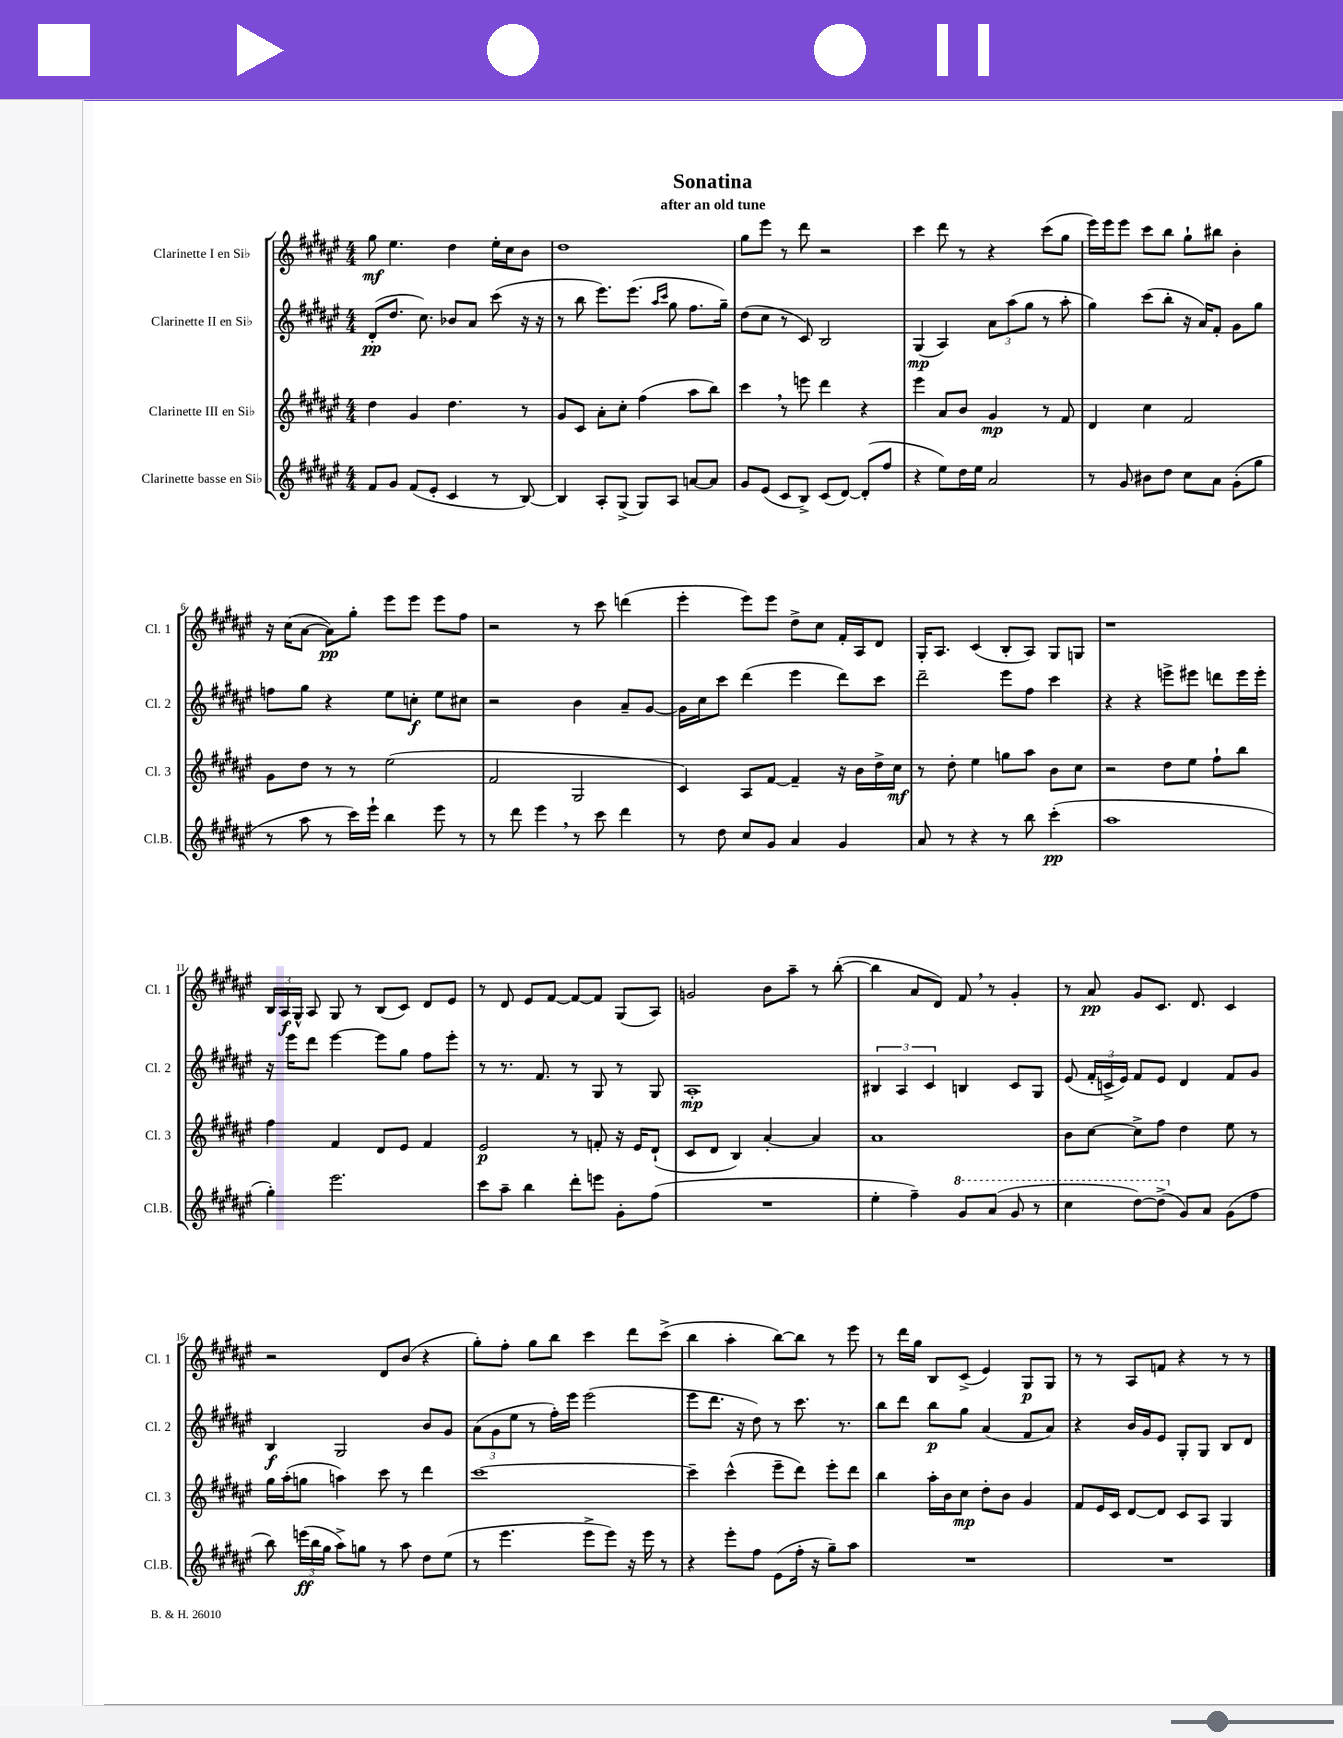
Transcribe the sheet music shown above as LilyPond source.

\header { title = "Sonatina" subtitle = "after an old tune" }
<<
\new StaffGroup <<
\new Staff = "s0" \with { instrumentName = "Clarinette I en Sib" shortInstrumentName = "Cl. 1" } {
    \clef treble \key fis \major \numericTimeSignature \time 4/4
    \autoBeamOff gis''8\mf eis''4. dis''4 eis''16[-. cis''16 b'8] |
    dis''1 |
    gis''8[ eis'''8] r8 dis'''8 r2 |
    cis'''4 dis'''8 r8 r4 cis'''8[( gis''8] |
    eis'''16[) eis'''16 eis'''8] cis'''8[ b''8] gis''8[-! bis''8] b'4-. |
    r16 cis''16[( ais'8]~ ais'8[\pp) gis''8]-. eis'''8[ eis'''8] eis'''8[ fis''8] |
    r2 r8 cis'''8 d'''4( |
    eis'''4-. eis'''8[) eis'''8] dis''8[-> cis''8] fis'16[-. ais16 dis'8] |
    gis16[-. ais8.] cis'4( b8[-. ais8]) gis8[ g8] |
    r1 |
    \tuplet 3/2 { b16[ ais16\f gis16]-^ } ais8 gis8 r8 b8[( cis'8]) dis'8[ eis'8] |
    r8 dis'8 eis'8[ fis'8]~ fis'8[~ fis'8] gis8[( ais8]) |
    g'2 b'8[ ais''8]-- r8 b''8~-.( |
    b''4 ais'8[ dis'8]) fis'8 \breathe r8 gis'4-. |
    r8 ais'8\pp gis'8[ cis'8.] dis'8. cis'4 |
    r2 dis'8[ b'8]( r4 |
    gis''8[-.) fis''8]-. gis''8[ b''8] cis'''4 dis'''8[ cis'''8]->( |
    b''4 ais''4-. b''8[~) b''8] r8 eis'''8 |
    r8 dis'''16[ gis''16] b8[ cis'8]->( eis'4) gis8[\p gis8] |
    r8 r8 ais8[ f'8] r4 r8 r8 \bar "|." |
}
\new Staff = "s1" \with { instrumentName = "Clarinette II en Sib" shortInstrumentName = "Cl. 2" } {
    \clef treble \key fis \major \numericTimeSignature \time 4/4
    \autoBeamOff dis'8[-.\pp( dis''8.] cis''8.) bes'8[ ais'8] cis'''8( r16 r16 |
    r8 b''8 eis'''8.[) eis'''8.]( \grace { ais''16[ cis'''16] } gis''8 fis''8.[ gis''16]--) |
    dis''8[( cis''8] r8 cis'8) b2 |
    gis4\mp( ais4) \tuplet 3/2 { ais'8[ ais''8( gis''8] } r8 ais''8-. |
    gis''4) cis'''8[( b''8]-. r16 ais'16[) fis'8]-. gis'8[ gis''8] |
    f''8[ gis''8] r4 eis''8[ c''8]-.\f eis''8[ cis''8] |
    r2 b'4 ais'8[-- gis'8]~ |
    gis'16[ cis''16 cis'''8] dis'''4( eis'''4 dis'''8[) cis'''8] |
    dis'''2-- eis'''8[ fis''8] cis'''4 |
    r4 r4 e'''8[-> eis'''8] d'''8[ eis'''16 eis'''16]-. |
    r16 eis'''16[ dis'''8] eis'''4~ eis'''8[ gis''8] fis''8[ eis'''8]-. |
    r8 r8. fis'8. r8 gis8 r8 gis8 |
    ais1-.\mp |
    \tuplet 3/2 { bis4 ais4 cis'4 } b4 cis'8[ gis8] |
    eis'8( \tuplet 3/2 { fis'16[-. c'16-> eis'16]) } fis'8[ eis'8] dis'4 fis'8[ gis'8] |
    b4\f gis2 b'8[ gis'8] |
    \tuplet 3/2 { ais'8[( gis'8 eis''8] } r8 fis''16[-.) eis'''16] eis'''2( |
    eis'''8[ dis'''8.] r16 dis''8) r8 cis'''8. r8. |
    b''8[ dis'''8] b''8[\p gis''8] ais'4( fis'8[ ais'8]) |
    r4 b'16[ gis'16 eis'8] gis8[-. gis8] b8[ dis'8] \bar "|." |
}
\new Staff = "s2" \with { instrumentName = "Clarinette III en Sib" shortInstrumentName = "Cl. 3" } {
    \clef treble \key fis \major \numericTimeSignature \time 4/4
    \autoBeamOff dis''4 gis'4 dis''4. r8 |
    gis'8[ cis'8] ais'8[-. cis''8]-. fis''4( ais''8[ b''8]) |
    cis'''4 \breathe r8 e'''8 dis'''4 r4 |
    eis'''4 ais'8[ b'8] gis'4\mp r8 fis'8 |
    dis'4 cis''4 fis'2 |
    gis'8[ dis''8] r8 r8 eis''2( |
    fis'2 gis2 |
    cis'4) ais8[ fis'8]~ fis'4-- r16 b'16[ dis''16-> cis''16]\mf |
    r8 dis''8-. eis''4 g''8[ ais''8] b'8[ cis''8] |
    r2 dis''8[ eis''8] fis''8[-! b''8] |
    fis''4 fis'4 dis'8[ eis'8] fis'4 |
    eis'2\p r8 f'8-. r16 eis'16[ dis'8]-!( |
    cis'8[ dis'8] b4) ais'4~-. ais'4 |
    ais'1 |
    b'8[ cis''8]~ cis''8[-> fis''8] dis''4 eis''8 r8 |
    gis''16[ ais''16-.( g''8] a''4) cis'''8 r8 dis'''4 |
    cis'''1~ |
    cis'''4-- cis'''4-^( eis'''8[-- dis'''8]) eis'''8[-. dis'''8] |
    b''4 ais''16[-. b'16 cis''8]\mp dis''8[-. b'8] gis'4 |
    fis'8[ eis'16 cis'16] dis'8[~ dis'8] cis'8[ ais8] gis4 \bar "|." |
}
\new Staff = "s3" \with { instrumentName = "Clarinette basse en Sib" shortInstrumentName = "Cl.B." } {
    \clef treble \key fis \major \numericTimeSignature \time 4/4
    \autoBeamOff fis'8[ gis'8] fis'8[( eis'8]-. cis'4 r8 b8~) |
    b4 ais8[-. gis8]->( gis8[) ais8] a'8[~ a'8] |
    gis'8[ eis'8]( cis'8[ b8]->) cis'8[( dis'8]~) dis'8[-.( fis''8] |
    r4 eis''8[) dis''16 eis''16] ais'2 |
    r8 gis'8 bis'8[ dis''8] cis''8[ ais'8] gis'8[-.( gis''8] |
    r8 ais''8 r8 cis'''16[) eis'''16]-! b''4 eis'''8 r8 |
    r8 dis'''8 eis'''4 \breathe r8 cis'''8 dis'''4 |
    r8 dis''8 cis''8[ gis'8] ais'4 gis'4 |
    ais'8 r8 r4 r8 b''8 cis'''4-.\pp( |
    ais''1 |
    gis''4-.) eis'''2. |
    cis'''8[ ais''8]-- b''4 dis'''8[-. e'''8] gis'8[-. fis''8]( |
    R1 |
    eis''4-. fis''4--) \ottava #1 gis''8[ ais''8]( gis''8 r8 |
    cis'''4 dis'''8[~) dis'''8]->( \ottava #0 gis'8[) ais'8] gis'8[( fis''8] |
    b''8) \tuplet 3/2 { e'''16[\ff( b''16 gis''16] } ais''8[->) g''8] r8 ais''8 dis''8[ eis''8]( |
    r8 eis'''4. eis'''8[-> eis'''8]) r16 eis'''16 r8 |
    r4 eis'''8[-. fis''8] eis'8[( fis''16]-. r16 gis''8[--) ais''8] |
    R1 |
    R1 \bar "|." |
}
>>
>>
